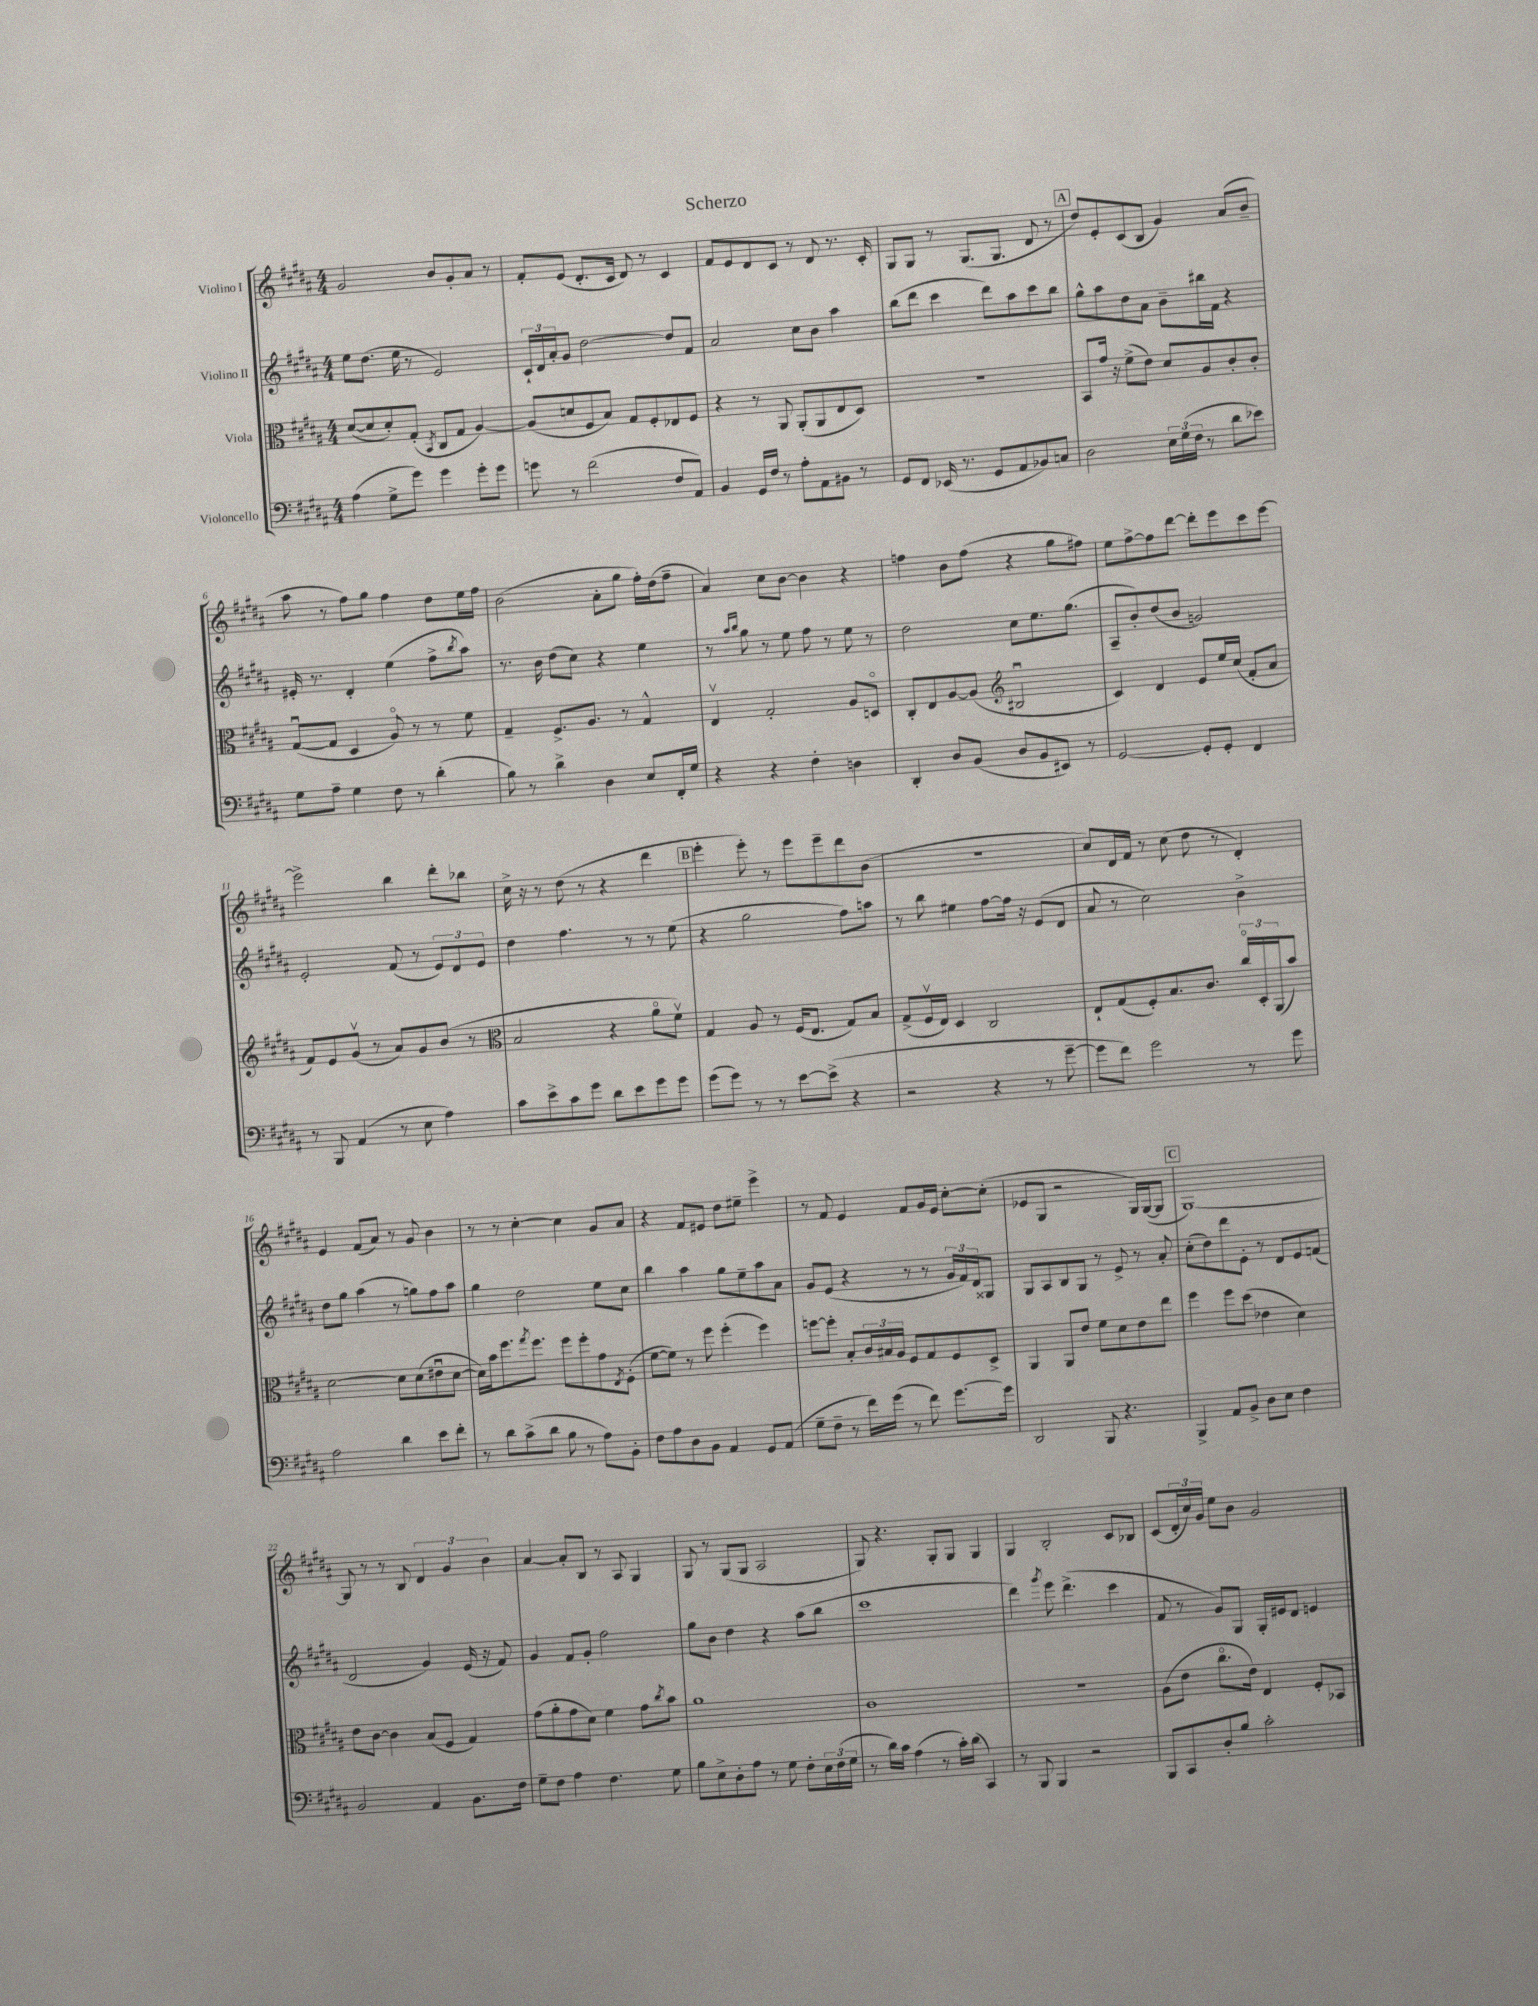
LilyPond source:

\header { title = "Scherzo" }
<<
\new StaffGroup <<
\new Staff = "s0" \with { instrumentName = "Violino I" } {
    \clef treble \key b \major \numericTimeSignature \time 4/4
    gis'2 b'8 gis'8-. ais'8 r8 |
    fis'8-. e'8( dis'8.-. cis'16 dis'8) r8 cis'4 |
    fis'8 e'8 dis'8 cis'8 r8 dis'8 r8. cis'16-. |
    gis8 gis8 r8 gis8.( gis8. dis'8 r8 |
    \mark \markup { \box "A" } dis''8) e'8-. cis'8( b8 gis'4) ais'8( b'8-- |
    ais''8 r8 fis''8) gis''8 fis''4 dis''8 e''16 fis''16 |
    b'2( ais'8-. gis''8 fis''16-.) dis''16( fis''8-- |
    ais'4) cis''8 b'8~ b'4 r4 |
    f''4 b'8 f''8( r4 gis''8 fis''8) |
    e''8 fis''8~-> fis''8 dis'''8~ dis'''8-. e'''8 cis'''8 e'''8~ |
    e'''2-> b''4 dis'''8-. bes''8 |
    cis''16-> r16 r8 dis''8( r8 r4 dis'''4 |
    \mark \markup { \box "B" } e'''4-. e'''8-.) r8 e'''8 e'''8-- dis'''8 b'8( |
    R1 |
    cis''8) dis'16 fis'16 r8 cis''8( dis''8 r8 dis'4-.) |
    e'4 fis'8( ais'8) r8 gis'8 b'4 |
    r8 r8 cis''4~-. cis''4 gis'8 ais'8 |
    r4 fis'8 eis'8 dis''8 eis''8-- e'''4-> |
    r8 fis'8 e'4 fis'8 gis'16 e'16 cis''8~-. cis''8-.( |
    ees'8 gis8 r2 gis16) gis16~( gis8 |
    \mark \markup { \box "C" } gis1~) |
    gis8 r8 r8 b8 \tuplet 3/2 { dis'4 gis'4 b'4 } |
    ais'4~ ais'8-. b8 r8 ais8 gis4 |
    gis8 r8 gis8( gis8 ais2 |
    gis8) r4. gis8-. gis8 gis4 |
    gis4 b2-. cis'8 bes8 |
    cis'8( \tuplet 3/2 { dis'16-. cis''16) gis'16 } e''8 b'8 gis'2 \bar "|." |
}
\new Staff = "s1" \with { instrumentName = "Violino II" } {
    \clef treble \key b \major \numericTimeSignature \time 4/4
    e''8 dis''8.( e''16 r8 e'2) |
    \tuplet 3/2 { cis'16-! dis'16 ais'16-. } gis'8 dis''2~ dis''8 fis'8 |
    ais'2 cis''8 b'8 ais''4 |
    b''8( dis'''8 cis'''4 dis'''8) ais''8 cis'''8 b''8 |
    \mark \markup { \box "A" } gis''8-^ ais''8 dis''8 ais'8 b'8-- bis''16 fis'16 r4 |
    eis'16-. r8. dis'4-. e''4( fis''8-> \acciaccatura { b''8 } ais''8) |
    r8. b'16 dis''8( cis''8) r4 e''4 |
    r8 \grace { ais''16 b''16 } gis''8 r8 e''8 fis''8 r8 e''8 r8 |
    dis''2 cis''8 e''8. gis''8.( |
    ais8-- b'8-.) dis''8( b'8 g'2) |
    e'2-. fis'8( r8 \tuplet 3/2 { e'8) dis'8 e'8 } |
    dis''4 fis''4. r8 r8 e''8( |
    \mark \markup { \box "B" } r4 gis''2 fis''8) a''8 |
    r8 b''8 eis''4 fis''8~ fis''16 r16 e'8( dis'8 |
    ais'8 r8 cis''2) b'4-> |
    dis''8 gis''8 ais''4( r8 g''8) fis''8 ais''8 |
    gis''4 dis''2 e''8 cis''8 |
    b''4 ais''4 gis''8 e''8-- ais''8 ais'8 |
    gis'8 e'8( r4 r8 r8 \tuplet 3/2 { gis'16 fis'16) dis'16 } gisis8 |
    gis8 ais8 b8 gis8 r8 e'8-> r8 ais'8-. |
    \mark \markup { \box "C" } cis''8-.( dis''8) dis'''8 e'8-. r8 dis'8 e'8 f'8( |
    dis'2 gis'4) e'16( r16 fis'8) |
    gis'4 fis'8 gis'8-. fis''2 |
    gis''8 b'8 dis''4 r4 ais''8( b''8 |
    cis'''1 |
    dis'''4) \acciaccatura { gis'''8 } e'''8 dis'''4.->( cis'''4 |
    fis'8 r8 gis'8) gis8 gis16-. eis'16 dis'8 e'4 \bar "|." |
}
\new Staff = "s2" \with { instrumentName = "Viola" } {
    \clef alto \key b \major \numericTimeSignature \time 4/4
    dis'8~( dis'8 dis'8-.) gis8-.( \acciaccatura { b,8 } cis8 gis8 ais4~) |
    ais8( d'8 fis8 b8) gis8 fis8-. ees8 fis8 |
    r4 r8 ais,8 ais,8-.( ais,8 e8 dis8) |
    R1 |
    \mark \markup { \box "A" } b,8 gis'16 r16 fis'8->( e'8) dis'8 ais8 cis'8-. cis'8-. |
    gis8~\downbow( gis8 dis4 ais8\flageolet) r8 r8 fis'8 |
    gis4-- fis8.-> ais8. r8 gis4-^ |
    e4\upbow gis2-. ais8 d8\flageolet |
    cis8-. e8 ais8~ ais8( \clef treble bis2\downbow |
    cis'4) dis'4 e'8 e''16 cis''16( fis'8-. ais'8 |
    fis'8) e'8 gis'8\upbow( r8 ais'8) gis'8 b'8( r8 |
    \clef alto b2 r4 ais'8\flageolet fis'8\upbow) |
    \mark \markup { \box "B" } gis4 ais8 r8 fis16( e8. gis8) b8 |
    gis8->( fis16\upbow e16) dis4 cis2 |
    e8-! gis8( fis8-.) b8. cis'8. \tuplet 3/2 { cis''16\flageolet dis16-. ais,16( } b'8) |
    dis'2~ dis'8 dis'8( eis'8\downbow dis'8~ |
    dis'16) b'16 fis''8. \acciaccatura { gis''8 } fis''8. fis''8 fis''8-. gis'8 \acciaccatura { e8 } fis8-.( |
    fis'8~ fis'8) r8 fis''8 fis''4-.( fis''4) |
    f''8~ f''8-. b8-. \tuplet 3/2 { cis'16 bis16 ais16 } fis8 gis8 fis8 dis8-> |
    ais,4 ais,8 e'8 fis'8 dis'8 e'8 e''8 |
    \mark \markup { \box "C" } fis''4 fis''8 dis''8( ees'4 dis'4) |
    e'8 cis'8~ cis'4 b8( fis8 gis4) |
    gis'8( ais'8-. gis'8 dis'8) fis'4 gis'8 \acciaccatura { cis''8 } b'8 |
    ais'1 |
    cis'1 |
    R1 |
    ais8( e'8 cis''8.\flageolet e'16) e4 fis8-. bes,8 \bar "|." |
}
\new Staff = "s3" \with { instrumentName = "Violoncello" } {
    \clef bass \key b \major \numericTimeSignature \time 4/4
    ais4( gis8-> gis'8) gis'4 gis'8-. gis'8 |
    g'8 r8 fis'2( fis8 ais,8) |
    b,4 gis,16 fis16 r8 ais8-. ais,8 bis,8 r8 |
    gis,8 fis,8 ees,16( r8. gis,8 ais,8 bes,8) c8 |
    \mark \markup { \box "A" } dis2 \tuplet 3/2 { e16 gis16( fis16 } r8 dis'8 ees'8) |
    gis8 ais8-- gis4 fis8 r8 dis'4-.( |
    b8) r8 dis'4-> dis4 e8 fis,16-. gis16 |
    r4 r4 fis4-. d4 |
    dis,4-. dis8 b,8( dis8 b,8 eis,8) r8 |
    gis,2~ gis,8-. gis,8-. fis,4 |
    r8 b,,8 ais,4( r8 e8 ais4) |
    cis'8 e'8-> cis'8 gis'8 dis'8 e'8 gis'8 gis'8 |
    \mark \markup { \box "B" } gis'8( gis'8) r8 r8 e'8~ e'8->( r4 |
    r2 r4 r8 gis'8~-- |
    gis'8 fis'8) gis'2 r8 gis'8 |
    ais2 dis'4 e'8 fis'8-. |
    r8 dis'8 cis'8->( dis'8 b8 r8 ais8) b,8-. |
    fis8 ais8 dis8 b,8 ais,4 gis,8 ais,8( |
    gis8-- fis8-- r8 fis'16) gis'16( r8 fis'8) gis'8.~ gis'16 |
    dis,2 b,,8 r4. |
    \mark \markup { \box "C" } b,,4-> ais,8 b,8-> dis8 e8 fis4 |
    b,2 ais,4 b,8. fis16 |
    gis8-- fis8 ais4 fis4. gis8 |
    b8 e8-> dis8-. ais8 r8 gis8 fis8-. \tuplet 3/2 { e16 fis16( gis16 } |
    r8 dis'16) cis'16 ais4( r8 cis'16-.) dis'16( cis,4) |
    r8 b,,8 b,,4 r2 |
    b,,8 cis,8 dis8-. b8 cis'2-. \bar "|." |
}
>>
>>
